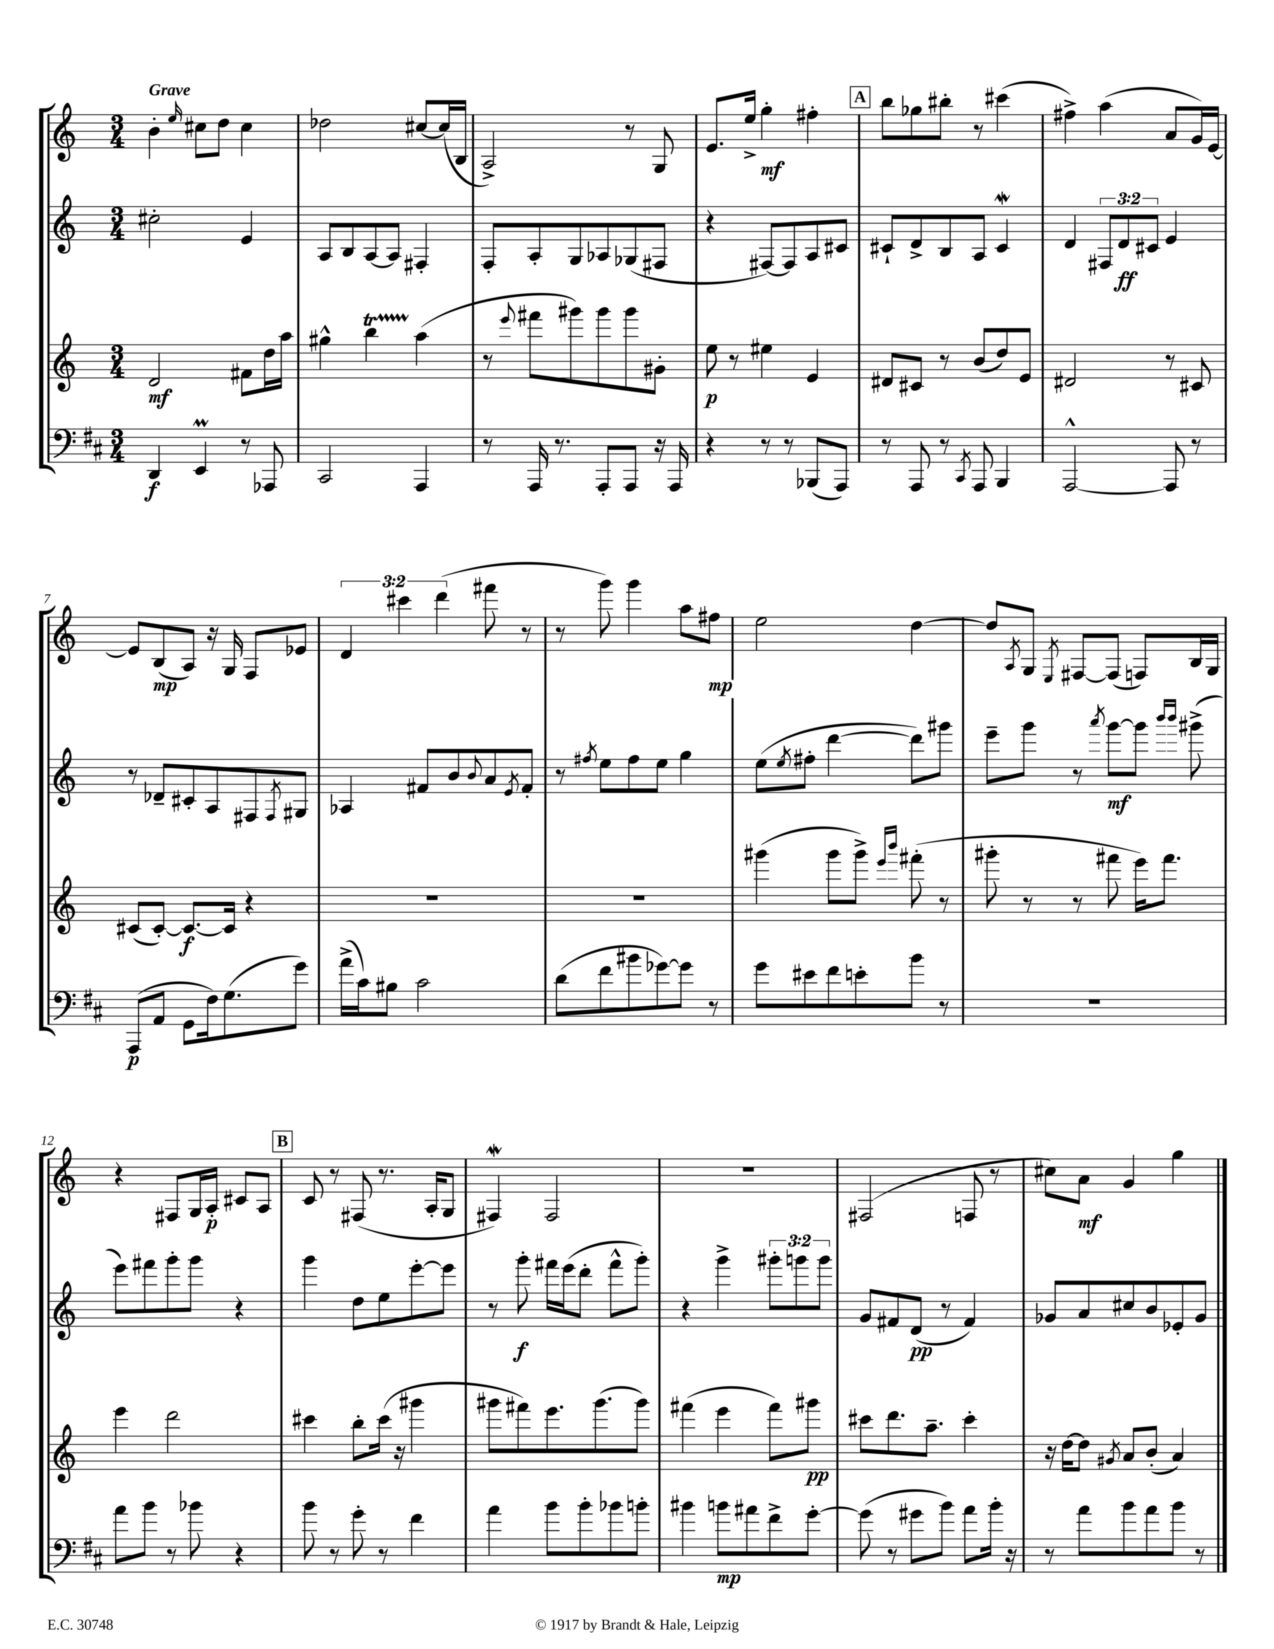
<<
\new StaffGroup <<
\new Staff = "s0" {
    \clef treble \key c \major \numericTimeSignature \time 3/4 \override Staff.TupletNumber.text = #tuplet-number::calc-fraction-text \tempo "Grave"
    b'4-. \grace { e''16 } cis''8 d''8 cis''4 |
    des''2 cis''8~ cis''16( b16 |
    a2->) r8 g8 |
    e'8. e''16-> g''4-.\mf fis''4-. |
    \mark \markup { \box "A" } b''8 ges''8 bis''8-. r8 cis'''4( |
    fis''4->) a''4( a'8 g'16) e'16~ |
    e'8 b8\mp( a8) r16 g16 f8 ees'8 |
    \tuplet 3/2 { d'4 cis'''4 d'''4( } fis'''8 r8 |
    r8 g'''8) g'''4 a''8 fis''8\mp |
    e''2 d''4~ |
    d''8 \acciaccatura { a8 } g8 \acciaccatura { e8 } fis8~ fis8( f8) b16 g16 |
    r4 fis8 g16 a16-.\p cis'8 a8 |
    \mark \markup { \box "B" } c'8 r8 fis8( r8. a16-. g8 |
    fis4\mordent) fis2 |
    R2. |
    fis2( f8 r8 |
    cis''8) a'8\mf g'4 g''4 \bar "|." |
}
\new Staff = "s1" {
    \clef treble \key c \major \numericTimeSignature \time 3/4 \override Staff.TupletNumber.text = #tuplet-number::calc-fraction-text
    cis''2-. e'4 |
    a8 b8 a8~ a8 fis4-. |
    f8-. a8-. g8 aes8 ges8( fis8 |
    r4 fis8~) fis8 a8 cis'8 |
    \mark \markup { \box "A" } cis'8-! d'8-> b8 a8 cis'4\mordent |
    d'4 \tuplet 3/2 { fis8 d'8\ff cis'8 } e'4 |
    r8 des'8-- cis'8-. a8 fis8 \acciaccatura { fis8 } gis8 |
    aes4 fis'8 b'8 \appoggiatura { b'8 } a'8 \acciaccatura { e'8 } fis'8-. |
    r8 \acciaccatura { fis''8 } e''8 fis''8 e''8 g''4 |
    e''8( \acciaccatura { e''8 } fis''8-. d'''4~ d'''8) gis'''8 |
    e'''8-- g'''8 r8 \acciaccatura { a'''8 } g'''8~\mf g'''8 \grace { b'''16 b'''16 } gis'''8->( |
    e'''8) fis'''8 g'''8-. g'''8 r4 |
    \mark \markup { \box "B" } g'''4 d''8 e''8 e'''8~-. e'''8 |
    r8 g'''8-.\f fis'''16 e'''16( d'''8-. fis'''8-^ g'''8-.) |
    r4 g'''4-> \tuplet 3/2 { gis'''8-. g'''8 g'''8 } |
    g'8 fis'8 d'8\pp( r8 fis'4) |
    ges'8 a'8 cis''8 b'8 ees'8-. ges'8 \bar "|." |
}
\new Staff = "s2" {
    \clef treble \key c \major \numericTimeSignature \time 3/4
    d'2\mf fis'8 d''16 a''16 |
    gis''4-^ b''4\startTrillSpan a''4\stopTrillSpan( |
    r8 \appoggiatura { e'''8 } fis'''8 gis'''8) gis'''8 gis'''8 gis'8-. |
    e''8\p r8 eis''4 e'4 |
    \mark \markup { \box "A" } dis'8 cis'8 r8 b'8( d''8) e'8 |
    dis'2 r8 cis'8 |
    cis'8( cis'8~-.) cis'8.~\f cis'16 r4 |
    R2. |
    R2. |
    gis'''4( gis'''8 gis'''8->) \grace { e'''16 b'''16 } fis'''8-.( r8 |
    gis'''8-. r8 r8 fis'''8 e'''16) fis'''8. |
    e'''4 d'''2 |
    \mark \markup { \box "B" } cis'''4 b''8-. cis'''16( r16 gis'''4 |
    gis'''8 fis'''8) e'''8. gis'''8.( gis'''8) |
    fis'''4( e'''4 fis'''8) gis'''8\pp |
    cis'''8 d'''8. a''8.-- cis'''4-. |
    r16 d''16~ d''8 \acciaccatura { gis'8 } a'8 b'8-.( a'4) \bar "|." |
}
\new Staff = "s3" {
    \clef bass \key d \major \numericTimeSignature \time 3/4
    d,4\f e,4\prall r8 aes,,8 |
    cis,2 a,,4 |
    r8 a,,16 r8. a,,8-. a,,8 r16 a,,16 |
    r4 r8 r8 bes,,8( a,,8) |
    \mark \markup { \box "A" } r8 a,,8 r8 \acciaccatura { cis,8 } a,,8 b,,4 |
    a,,2~-^ a,,8 r8 |
    a,,8\p( a,8 g,8 fis16) g8.( g'8) |
    a'16->( cis'16) bis8 cis'2 |
    d'8( fis'8 bis'8 ges'8~) ges'8 r8 |
    g'8 eis'8 fis'8 e'8-. b'8 r8 |
    R2. |
    a'8 b'8 r8 bes'8 r4 |
    \mark \markup { \box "B" } b'8 r8 g'8-. r8 fis'4 |
    a'4 b'8 b'8-. bes'8 b'8-. |
    bis'4 b'8\mp ais'8 fis'8-> g'8~-. |
    g'8( r8 gis'8 b'8) a'8 b'16-. r16 |
    r8 a'8 b'8 a'8 b'8 r8 \bar "|." |
}
>>
>>
